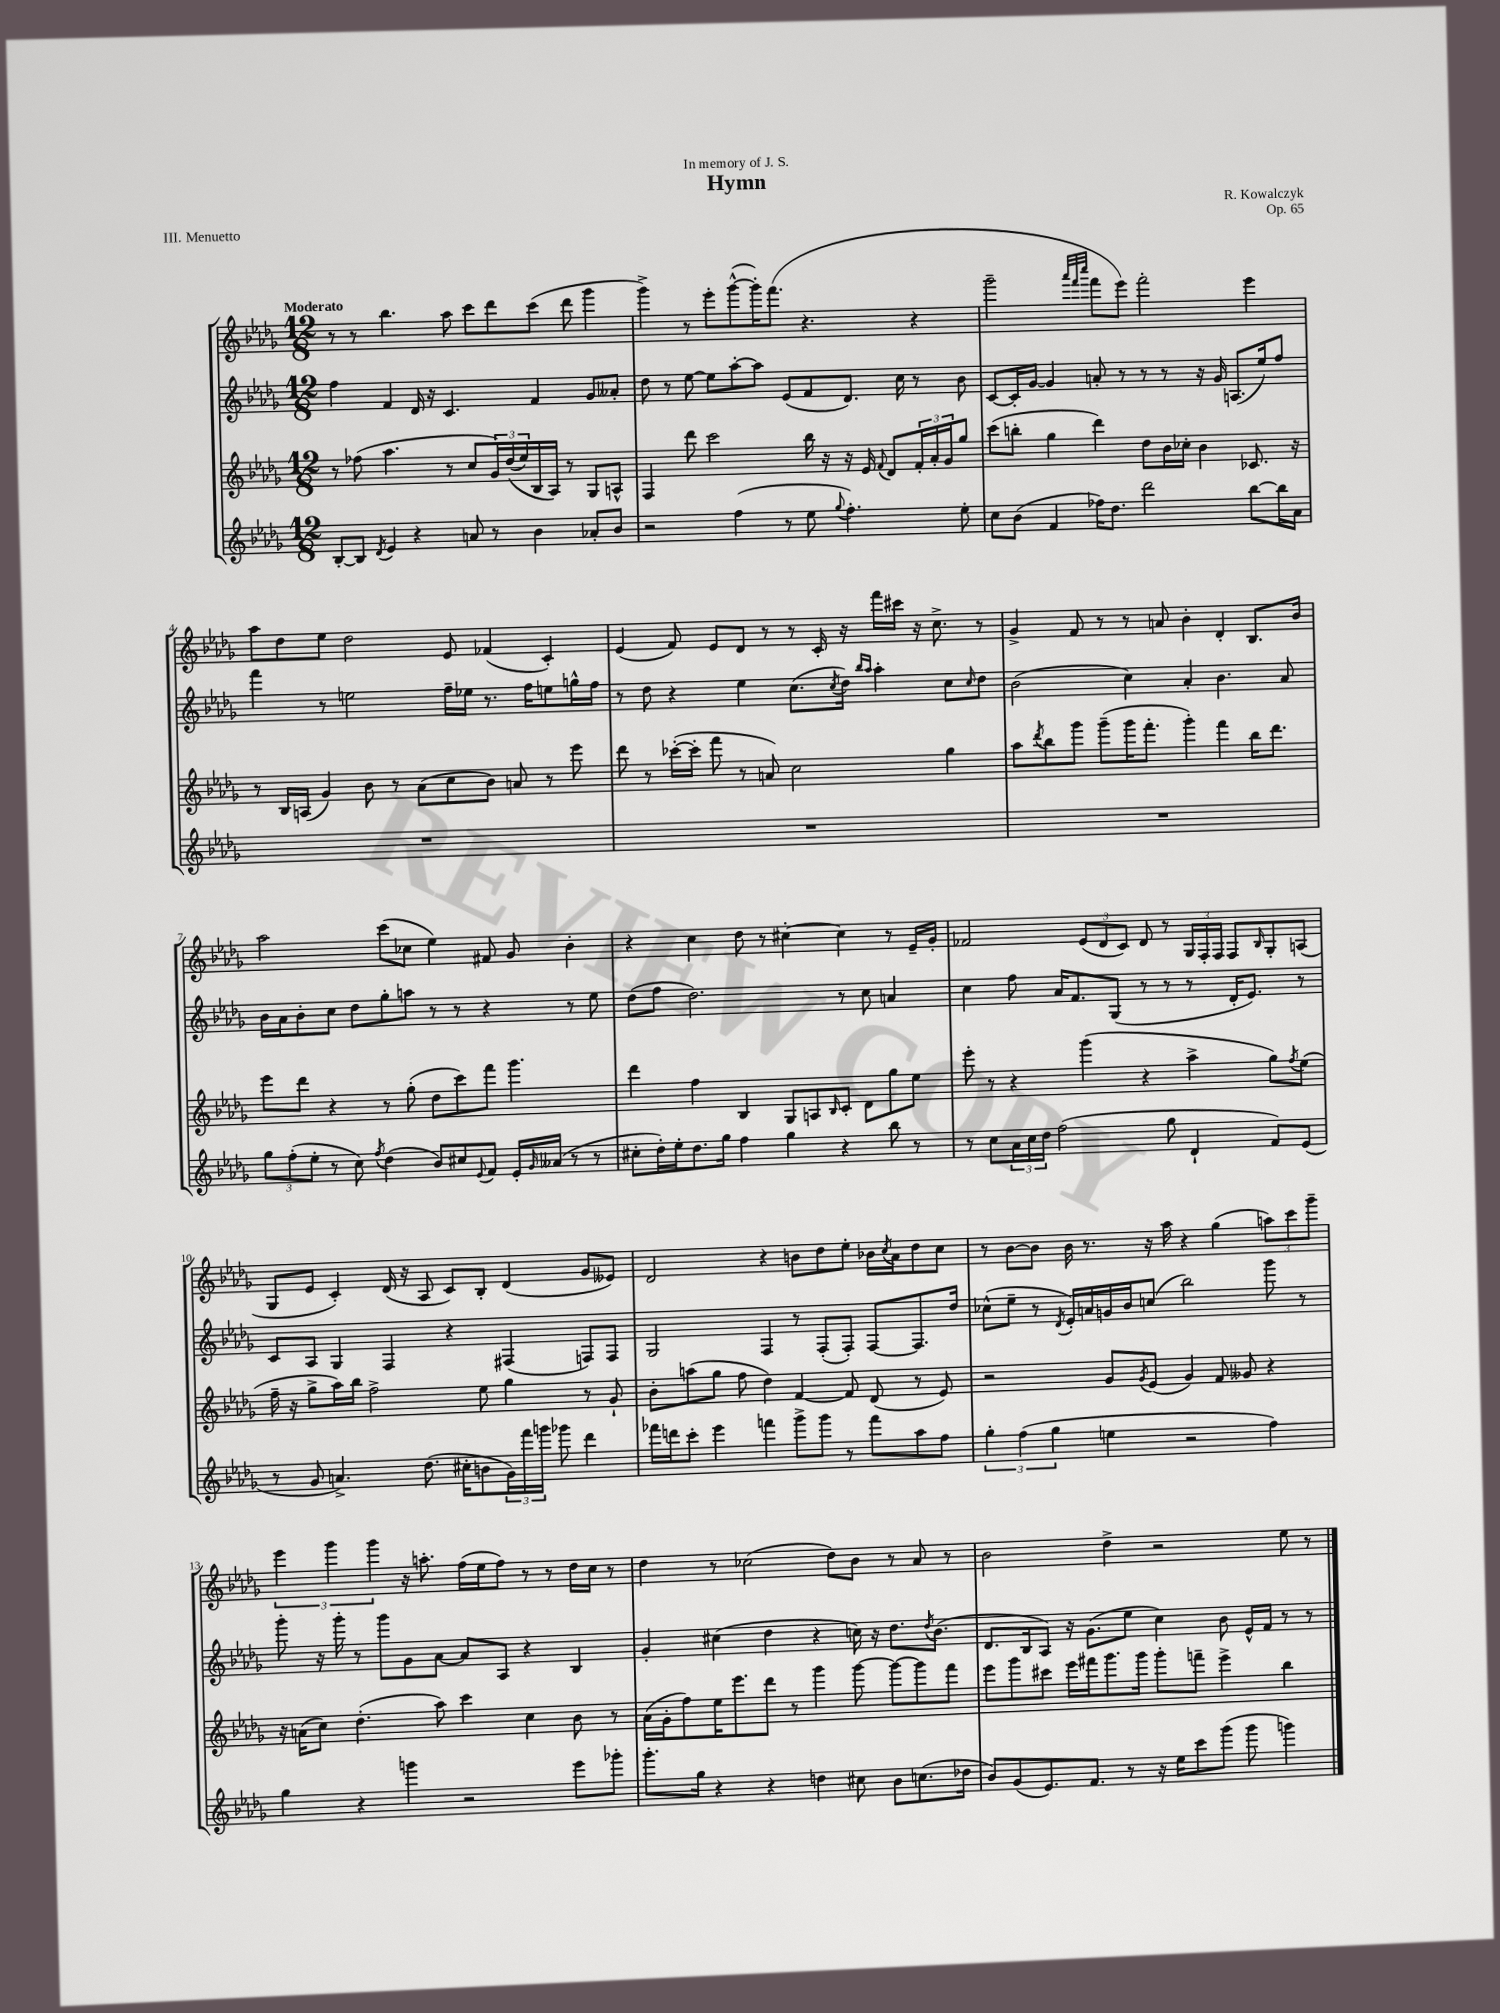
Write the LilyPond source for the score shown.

\header { title = "Hymn" composer = "R. Kowalczyk" dedication = "In memory of J. S." opus = "Op. 65" piece = "III. Menuetto" }
<<
\new StaffGroup <<
\new Staff = "s0" {
    \clef treble \key des \major \numericTimeSignature \time 12/8 \tempo "Moderato"
    r8 r8 bes''4. aes''8 c'''8 des'''8 c'''8( des'''8 ges'''4 |
    ges'''4->) r8 ees'''8-. ges'''8~-^( ges'''16-.) f'''8.( r4. r4 |
    ges'''2-- \grace { aes'''32 f'''32 c''''32 } f'''8 ees'''8) f'''2-. ees'''4 |
    aes''8 des''8 ees''8 des''2 ees'8 fes'4( c'4-.) |
    ees'4( f'8) ees'8 des'8 r8 r8 c'16-. r16 f'''16 cis'''16 r16 c''8.-> r8 |
    ges'4-> f'8 r8 r8 a'8 bes'4-. des'4-. bes8. bes'16 |
    aes''2 c'''8( ces''8 ees''4) fis'8 ges'8 bes'4-. |
    r4 c''4 des''8 r8 cis''4~-. cis''4 r8 ees'16-- ges'16-. |
    fes'2 \tuplet 3/2 { ees'8( des'8 c'8) } des'8 r8 \tuplet 3/2 { ges16 f16-. f16 } f8 \grace { bes16 } ges8-. a8( |
    ges8 ees'8 c'4-.) des'16( r16 aes8 c'8) bes8-. des'4( ges'8 eeses'8) |
    des'2 r4 b'8 des''8 ees''8-. bes'16 \acciaccatura { c''8 } aes'16 des''8 c''8 |
    r8 bes'8~ bes'8 bes'16 r8. r16 aes''16 r4 ges''4( \tuplet 3/2 { a''8) c'''8 ges'''8-- } |
    \tuplet 3/2 { ees'''4 ges'''4 ges'''4 } r16 a''8.-. f''16( ees''16 f''8) r8 r8 des''16 c''16 r8 |
    des''4 r8 ces''2( des''8) bes'8 r8 aes'8 r8 |
    bes'2 des''4-> r2 ees''8 r8 \bar "|." |
}
\new Staff = "s1" {
    \clef treble \key des \major \numericTimeSignature \time 12/8
    f''4 f'4 des'16 r16 c'4. f'4 ges'8 aeses'8-. |
    des''8 r8 ees''8~ ees''8 aes''8~-. aes''8 ees'8( f'8 des'8.) c''16 r8 bes'8 |
    c'8~ c'16-. ges'16~ ges'4 a'8-. r8 r8 r8 r16 ges'16 a8.( ees''16) f''8 |
    f'''4 r8 e''2 f''16-- ees''16 r8. f''16 e''8 g''16-^ f''16 |
    r8 des''8 r4 ees''4 c''8.( \acciaccatura { c''8 } des''16) \grace { bes''16 aes''16 } aes''4-. c''8 \grace { c''16 } des''8 |
    bes'2( c''4) aes'4-. bes'4. aes'8 |
    bes'16 aes'16 bes'8-. c''8 des''8 ges''8-. a''8 r8 r8 r4 r8 ees''8 |
    des''8( f''8 des''2.) r8 c''8 a'4 |
    c''4 f''8 aes'16 f'8. ges8( r8 r8 r8 des'16-. ees'8.) r8 |
    c'8 aes8 ges4 f4 r4 fis4( f8) f8 |
    ges2 f4 r8 f8-.( f8-.) f8~ f8. des''16 |
    ces''8-^( ees''8-- r8 \acciaccatura { des'8 } ees'16-.) a'16 g'16 bes'16 c''8( bes''2) ges'''8 r8 |
    ges'''8-. r16 ges'''16-. r8 ges'''8 ges'8 aes'8~ aes'8 aes8 r4 bes4 |
    ges'4-. cis''4( des''4 r4 c''16) r16 des''8. \acciaccatura { des''8 } bes'8.( |
    des'8. bes16 aes8) r16 ges'8.( ees''8 c''4) bes'8 ees'16-^ f'16 r8 r8 \bar "|." |
}
\new Staff = "s2" {
    \clef treble \key des \major \numericTimeSignature \time 12/8
    r8 fes''8( aes''4. r8 c''8 \tuplet 3/2 { ges'16) des''16(\( ees''16) } bes16 aes16\) r8 ges8 a8-^ |
    f4 des'''8 c'''2 bes''16 r16 r16 ees'16 \appoggiatura { f'8 } des'8 \tuplet 3/2 { f'16-. aes'16-. ges'16 } ges''8 |
    c'''8( b''8-. ges''4 des'''4) des''8 bes'16 ces''16-. bes'4 ces'8. r16 |
    r8 bes16 a16( ges'4) bes'8 r8 aes'8( c''8 bes'8) a'8 r8 ees'''8 |
    des'''8 r8 ces'''16~-.( ces'''16-. f'''8 r8 a'8) c''2 ges''4 |
    aes''8 \acciaccatura { des'''8 } bes''8 ges'''8 ges'''8--( ges'''16 f'''8.-. ges'''4-.) f'''4 bes''16 des'''8. |
    ees'''8 des'''8 r4 r8 ges''8-.( des''8 c'''8) f'''8 ges'''4. |
    des'''4 f''4 bes4 ges8 a8 \grace { bes16 } c'8-. des'8 ges''8 ees''8 |
    ees'''8-. r8 r4 ges'''4( r4 aes''4-> ges''8) \acciaccatura { f''8 } ees''8( |
    f''16-- r16 ges''8-> aes''16) bes''16 f''2-> ees''8 ges''4 r8 ges'8-! |
    bes'8-. a''8( ges''8 f''8 des''4) f'4~ f'8 des'8( r8 ees'8) |
    r2 ges'8 \acciaccatura { ges'8 } ees'8( ges'4) f'8 geses'8 r4 |
    r16 a'16( c''8) des''4.-.( aes''8) c'''4 c''4 bes'8 r8 |
    aes'16( ges'16-. f''8) ees''16 ees'''8. des'''8 r8 ges'''4 ges'''8~ ges'''8~ ges'''8 f'''8 |
    ees'''8 ges'''8 cis'''8 ees'''16 fis'''16 ges'''8. ges'''16 ges'''8-. f'''8-- ees'''4-> bes''4 \bar "|." |
}
\new Staff = "s3" {
    \clef treble \key des \major \numericTimeSignature \time 12/8
    bes8~-. bes8 \acciaccatura { des'8 } ees'4 r4 a'8 r8 bes'4 aes'8-. bes'8 |
    r2 f''4( r8 ees''8 \appoggiatura { ges''8 } f''4.-.) ees''8-. |
    c''8 bes'8( f'4 fes''16) des''8. des'''2 bes''8~ bes''16 aes'16 |
    R1. |
    R1. |
    R1. |
    \tuplet 3/2 { ges''8 f''8-.( ees''8-. } r8 c''8) \acciaccatura { f''8 } des''4( bes'8) cis''8 \appoggiatura { ees'8 } f'8 ees'16-. \grace { ges'16 } aeses'16( r8 r8 |
    cis''8-. des''16-.) ees''16-. des''8. ges''16 f''4 ges''4 r4 bes''8 r8 |
    r8 c''8 \tuplet 3/2 { aes'16 c''16 des''16 } f''2( ges''8 des'4-! f'8) ees'8( |
    r8 ges'8 a'4.->) des''8.( cis''16-. b'8 \tuplet 3/2 { ges'16) f'''16 g'''16 } ges'''8 des'''4 |
    fes'''16 d'''16 c'''8-. ees'''4 f'''4 ges'''8-> ges'''8 r8 f'''8 aes''8 f''8 |
    \tuplet 3/2 { ges''4-. f''4( ges''4 } e''4 r2 f''4) |
    ges''4 r4 g'''4 r2 ees'''8 ges'''8-. |
    ges'''8.-. ges''16 r4 r4 d''4 cis''8 bes'8 c''8.( des''16 |
    bes'8) ges'8( ees'8.) f'8. r8 r16 ees''16 c'''8 ges'''8( ges'''8 g'''4) \bar "|." |
}
>>
>>
